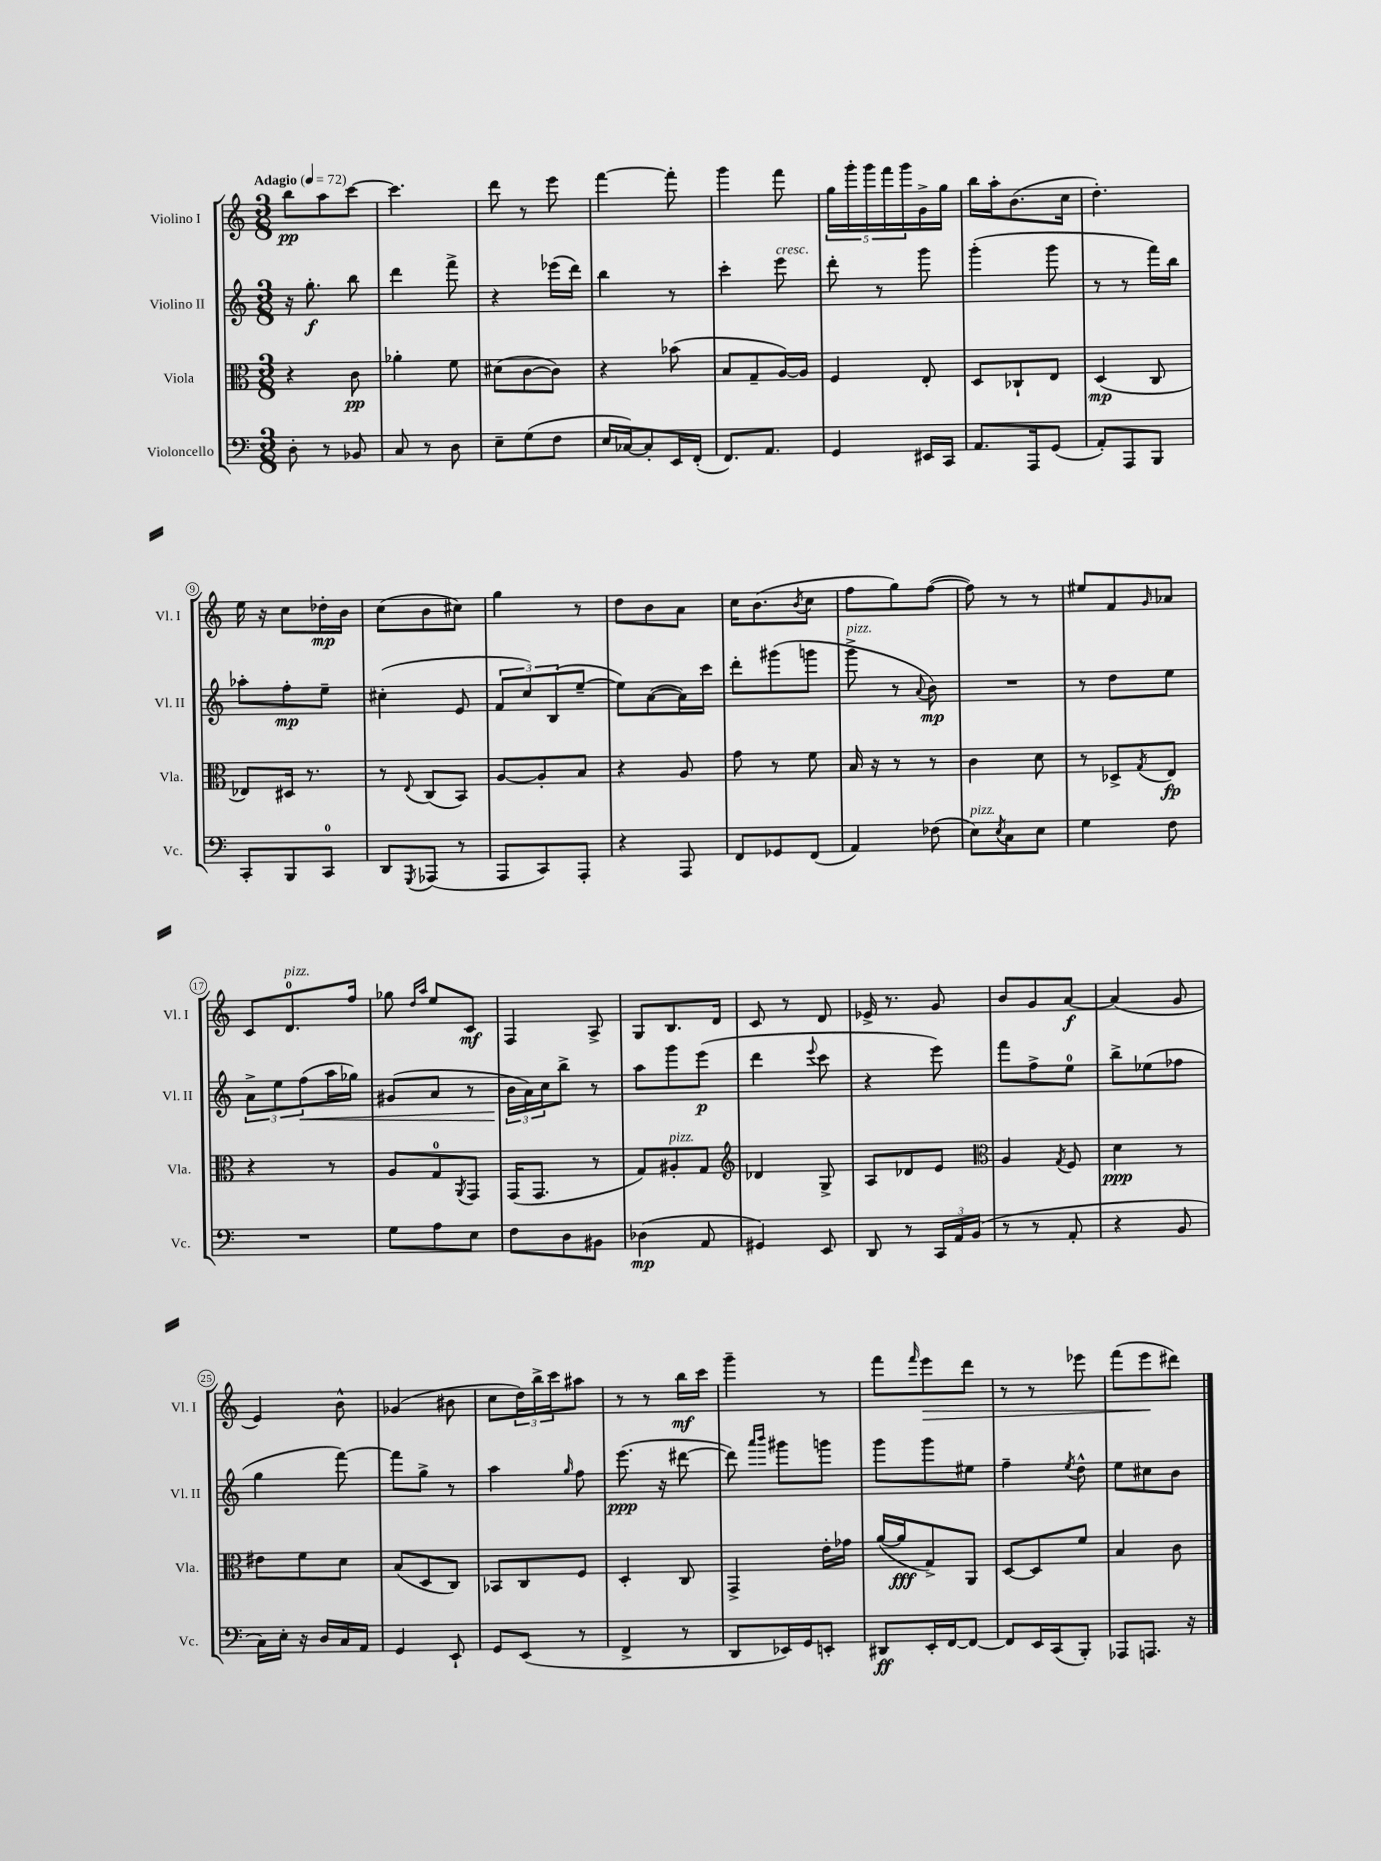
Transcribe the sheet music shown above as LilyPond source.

<<
\new StaffGroup <<
\new Staff = "s0" \with { instrumentName = "Violino I" shortInstrumentName = "Vl. I" } {
    \clef treble \key c \major \numericTimeSignature \time 3/8 \tempo "Adagio" 4 = 72
    b''8\pp a''8 c'''8~ |
    c'''4. |
    d'''8 r8 e'''8 |
    f'''4~ f'''8-. |
    g'''4 f'''8 |
    \tuplet 5/4 { g''16 g'''16-. g'''16 f'''16 g'''16 } g'16-> g''16 |
    b''16 a''16-. b'8.( c''16 |
    d''4.-.) |
    e''16 r16 c''8 des''16-.\mp b'16 |
    c''8( b'8 cis''8) |
    g''4 r8 |
    d''8 b'8 a'8 |
    c''16 b'8.( \acciaccatura { b'8 } c''8 |
    f''8 g''8) f''8~( |
    f''8) r8 r8 |
    eis''8 f'8 \grace { g'16 } aes'8 |
    c'8 d'8.-0^\markup { \italic "pizz." } f''16 |
    ges''8 \grace { d''16 a''16 } e''8 c'8\mf |
    f4 a8-> |
    g8 b8. d'16 |
    c'8 r8 d'8 |
    ees'16-> r8. g'8 |
    b'8 g'8 a'8~\f |
    a'4( g'8 |
    e'4) b'8-^ |
    ges'4( bis'8 |
    c''8 \tuplet 3/2 { d''16) b''16-> c'''16 } ais''8 |
    r8 r8 b''16\mf c'''16 |
    g'''4-- r8 |
    f'''8 \grace { f'''16 } e'''8\> d'''8 |
    r8 r8 ees'''8 |
    f'''8( e'''8\! dis'''8) \bar "|." |
}
\new Staff = "s1" \with { instrumentName = "Violino II" shortInstrumentName = "Vl. II" } {
    \clef treble \key c \major \numericTimeSignature \time 3/8
    r16 g''8.-.\f b''8 |
    d'''4 f'''8-> |
    r4 ees'''16( d'''16) |
    b''4 r8 |
    c'''4-. e'''8^\markup { \italic "cresc." } |
    d'''8-. r8 g'''8 |
    g'''4-.( g'''8 |
    r8 r8 f'''16) b''16 |
    aes''8-. f''8-.\mp e''8-- |
    cis''4-.( e'8 |
    \tuplet 3/2 { f'8 c''8) b8( } e''8~-- |
    e''8) a'8~( a'16) c'''16 |
    d'''8-. gis'''8( g'''8 |
    g'''8->^\markup { \italic "pizz." } r8 \appoggiatura { a'8 } b'8\mp) |
    R4. |
    r8 d''8 e''8 |
    \tuplet 3/2 { a'8-> e''8 f''8\<( } a''16 ges''16) |
    gis'8( a'8 r8 |
    \tuplet 3/2 { b'16\! a'16) c''16 } b''8-> r8 |
    a''8 g'''8 e'''8\p( |
    d'''4 \appoggiatura { e'''8 } c'''8 |
    r4 e'''8) |
    f'''8 f''8-> e''8-0 |
    b''8-> ees''8( fes''8 |
    g''4 f'''8~) |
    f'''8 g''8-> r8 |
    a''4 \grace { g''16 } f''8 |
    e'''8.\ppp( r16 dis'''8~ |
    dis'''8) \grace { a'''16 b'''16 } gis'''8 g'''8 |
    g'''8 g'''8 eis''8 |
    f''4-- \acciaccatura { e''8 } d''8-^ |
    e''8 cis''8 b'8 \bar "|." |
}
\new Staff = "s2" \with { instrumentName = "Viola" shortInstrumentName = "Vla." } {
    \clef alto \key c \major \numericTimeSignature \time 3/8
    r4 c'8\pp |
    aes'4-. f'8 |
    dis'8( c'8~ c'8) |
    r4 bes'8( |
    b8 g8-- a16~) a16 |
    f4 e8-. |
    d8 ces8-! e8 |
    d4\mp( c8 |
    ees8) dis16 r8. |
    r8 \appoggiatura { e8 } c8( b,8) |
    a8~ a8-. b8 |
    r4 a8 |
    g'8 r8 f'8 |
    b16 r16 r8 r8 |
    c'4 d'8 |
    r8 des8-> \acciaccatura { g8 } e8\fp |
    r4 r8 |
    a8 g8-0 \acciaccatura { a,8 } g,8 |
    g,16( g,8. r8 |
    g8) ais8-.^\markup { \italic "pizz." } g8 |
    \clef treble des'4 g8-> |
    a8 des'8 e'8 |
    \clef alto a4 \acciaccatura { g8 } f8 |
    d'4\ppp r8 |
    eis'8 f'8 d'8 |
    b8( d8 c8) |
    bes,8 c8 f8 |
    d4-. c8 |
    g,4-> e'16-. ges'16 |
    a'16~( a'16\fff g8->) a,8 |
    d8~ d8 f'8 |
    b4 c'8 \bar "|." |
}
\new Staff = "s3" \with { instrumentName = "Violoncello" shortInstrumentName = "Vc." } {
    \clef bass \key c \major \numericTimeSignature \time 3/8
    d8-. r8 bes,8 |
    c8 r8 d8 |
    e8-- g8( f8 |
    e16 ces16~) ces8-. e,16 f,16-.( |
    f,8.) a,8. |
    g,4 eis,16 c,16 |
    a,8. a,,16 g,8( |
    a,8-.) a,,8 b,,8 |
    c,8-. b,,8 c,8-0 |
    d,8 \acciaccatura { g,,8 } aes,,8( r8 |
    a,,8 c,8) a,,8-. |
    r4 a,,8 |
    f,8 ges,8 f,8( |
    a,4) fes8( |
    e8^\markup { \italic "pizz." }) \acciaccatura { e8 } c8 e8 |
    g4 f8 |
    R4. |
    g8 a8 e8 |
    f8 d8 bis,8 |
    des4\mp( a,8 |
    gis,4) e,8 |
    d,8 r8 \tuplet 3/2 { c,16 a,16 b,16( } |
    r8 r8 a,8-. |
    r4 b,8 |
    c16) e16-. r16 d16 c16 a,16 |
    g,4 e,8-! |
    g,8 e,8( r8 |
    f,4-> r8 |
    d,8 ees,16) g,16 e,8-. |
    dis,8\ff e,16-. f,16~ f,8~ |
    f,8 e,16 c,16( b,,8-.) |
    aes,,8 a,,8. r16 \bar "|." |
}
>>
>>
\layout { \context { \Score \override BarNumber.stencil = #(make-stencil-circler 0.1 0.3 ly:text-interface::print) } }
